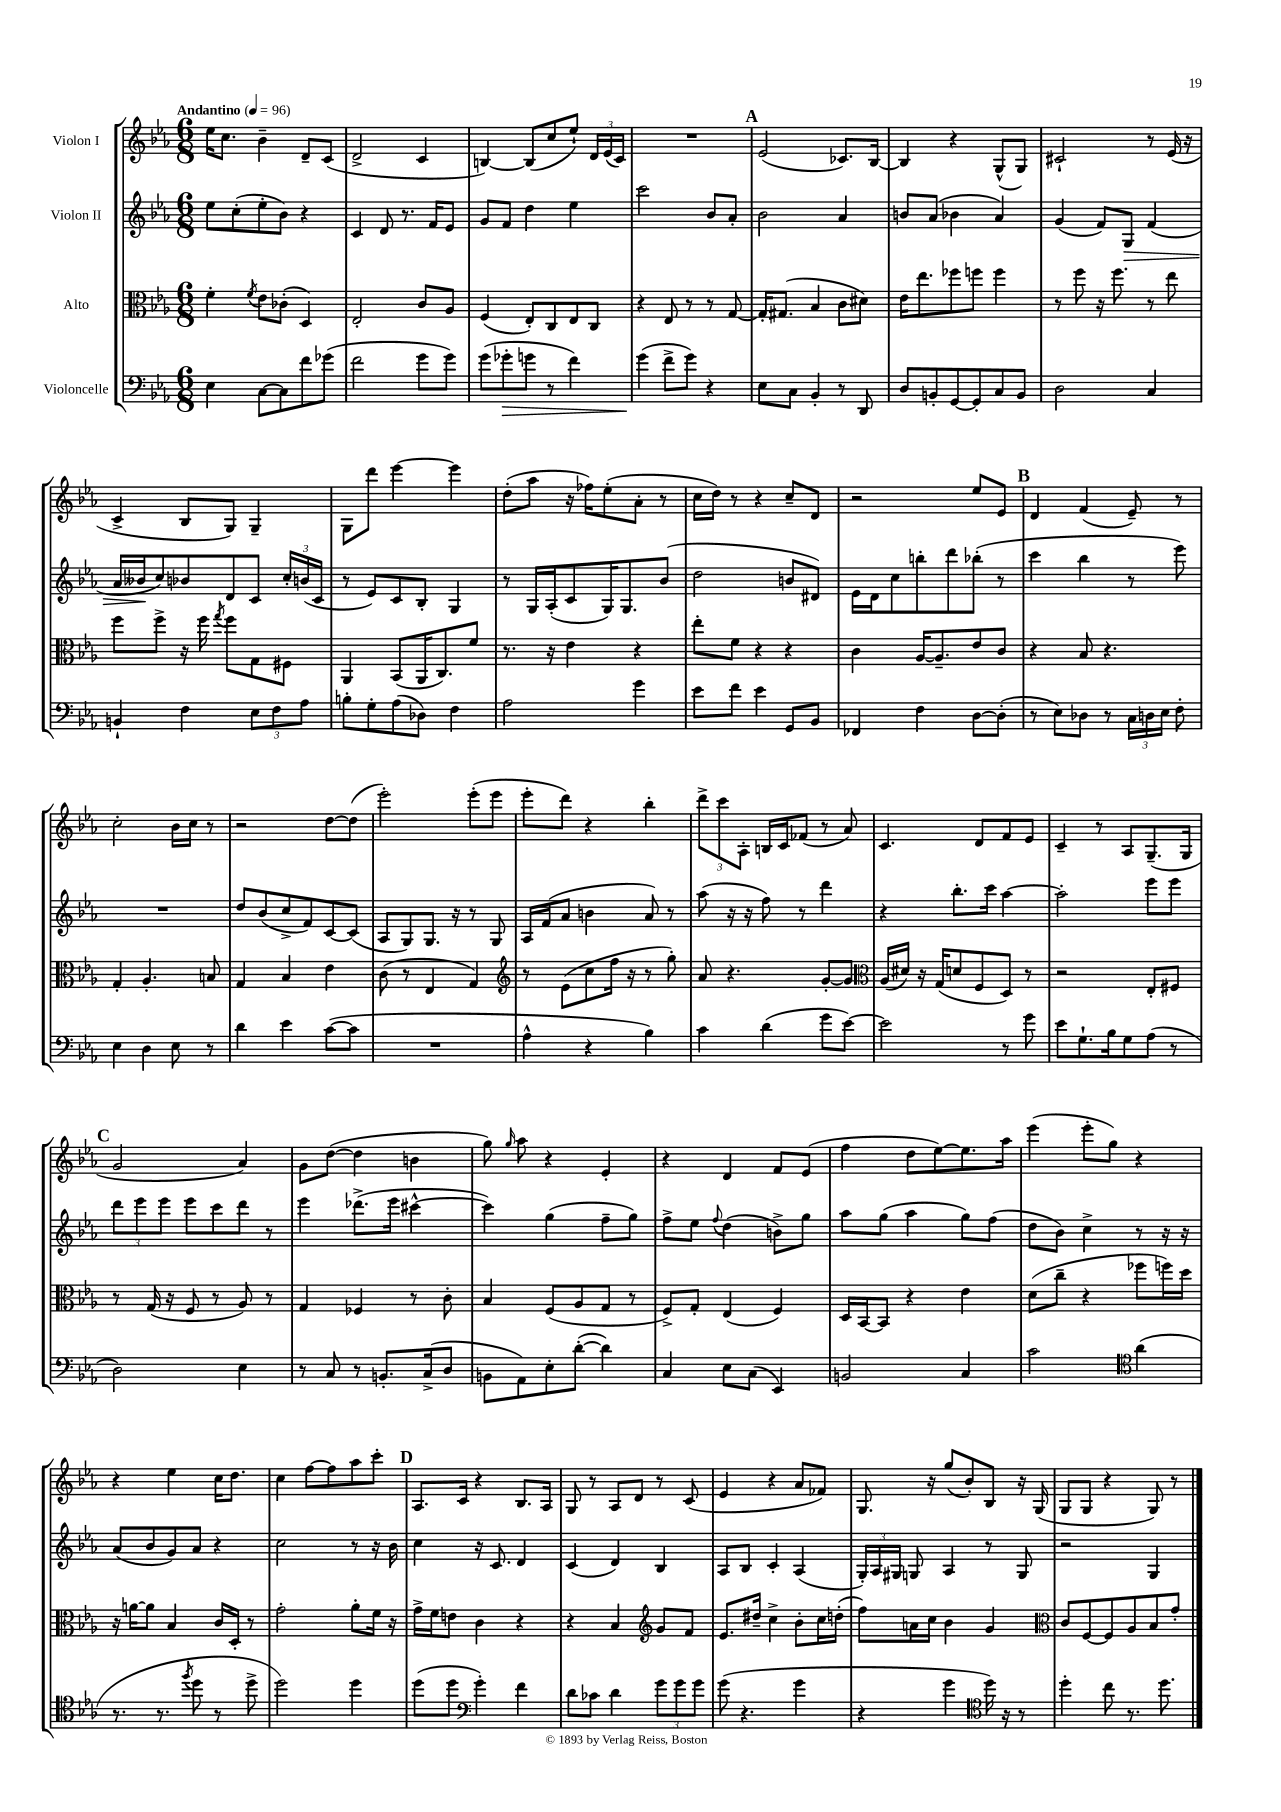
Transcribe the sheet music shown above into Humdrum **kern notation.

**kern	**kern	**kern	**kern
*staff4	*staff3	*staff2	*staff1
*clefF4	*clefC3	*clefG2	*clefG2
*k[b-e-a-]	*k[b-e-a-]	*k[b-e-a-]	*k[b-e-a-]
*M6/8	*M6/8	*M6/8	*M6/8
*MM96	*MM96	*MM96	*MM96
4E-	4f'	8ee-	16ee-
.	.	.	8.cc
.	.	(8cc'	.
.	8qf	.	.
[8C	8e-	8ee-'	4b-~
8C]	(8c-'	8b-)	.
8f	4D)	4r	8d~
(8g-	.	.	(8c
=	=	=	=
2f	2E-'	4c	2d^
.	.	8d	.
.	.	8.r	.
8g	8c	.	4c
.	.	16f	.
8g)	8A-	8e-	.
=	=	=	=
(8g	(4F	8g	[4B)
8g-'	.	8f	.
8g	8E-')	4dd	(8B]
8r	8C	.	8cc
4f)	8E-	4ee-	8ee-`)
.	8C	.	24d
.	.	.	(24e-
.	.	.	24c)
=	=	=	=
(4g	4r	2ccc	2.r
8f^	8E-	.	.
8g)	8r	.	.
4r	8r	8b-	.
.	[8G	8a-'	.
=	=	=	=
8E-	16G']	2b-	(2e-
.	(8.G#	.	.
8C	.	.	.
4BB-'	4B-	.	.
8r	8c	4a-	8.c-)
8DD	8d#)	.	.
.	.	.	[16B-
=	=	=	=
8D	16e-	8b	4B-]
.	8.ee-	.	.
8BB'	.	(8a-	.
[8GG	8ff-	4b-	4r
8GG']	8ff	.	.
8C	4ff	4a-)	(8G^^
8BB	.	.	8G)
=	=	=	=
2D	8r	(4g	2c#`
.	8ff	.	.
.	16r	8f)	.
.	8.ff	.	.
.	.	8G	.
4C	8r	(4f	8r
.	8ee-	.	(16e-
.	.	.	16r
=	=	=	=
4BB`	8ff	16a-	4c^
.	.	16b--	.
.	8ff^	8cc)	.
4F	16r	8b-	8B-
.	16ff	.	.
.	8qgg	.	.
.	8ff	8d	8G)
12E-	8G	8c	4G~
12F	.	.	.
.	8F#	24cc'	.
12A-	.	(24b	.
.	.	24c	.
=	=	=	=
8B'	4AA-	8r	8G
8G'	.	8e-)	8ddd
(8A-	(8BB-	8c	[4eee-
8D-)	16AA-	8B-'	.
.	8.C)	.	.
4F	.	4G	4eee-]
.	8f	.	.
=	=	=	=
2A-	8.r	8r	(8dd'
.	.	16G	8aa-
.	16r	(16A-'	.
.	4e-	8c	16r
.	.	.	16ff-)
.	.	16G)	(8ee-'
.	.	8.G	.
4g	4r	.	8a-'
.	.	(8b-	8r
=	=	=	=
8e-	8ee-'	2dd	16cc
.	.	.	16dd)
8f	8f	.	8r
4e-	4r	.	4r
8GG	4r	8b	8cc~
8BB-	.	8d#)	8d
=	=	=	=
4FF-	4c	16e-	2r
.	.	16d	.
.	.	8cc	.
4F	[16A-	8bb'	.
.	8.A-~]	.	.
.	.	8ddd	.
[8D	8e-	(8bb-'	8ee-
(8D']	8c	8r	8e-
=	=	=	=
8r	4r	4ccc	4d
8E-)	.	.	.
8D-	8B-	4bb-	(4f
8r	4.r	.	.
24C	.	8r	8e-~)
24D	.	.	.
24E-	.	.	.
8F'	.	8eee-)	8r
=	=	=	=
4E-	4G'	2.r	2cc'
4D	4.A-'	.	.
8E-	.	.	16b-
.	.	.	16cc
8r	8B	.	8r
=	=	=	=
4d	4G	8dd	2r
.	.	(8b-	.
4e-	4B-	8cc^	.
.	.	8f)	.
([8c	4e-	[8c	[8dd
8c]	.	(8c]	(8dd]
=	=	=	=
2.r	(8c	8A-	2eee-')
.	8r	8G)	.
.	4E-	8.G	.
.	.	16r	.
.	4G)	8r	(8eee-'
.	.	8G	8eee-
=	=	=	=
*	*clefG2	*	*
4A-^^	8r	16A-	8eee-'
.	.	(16f	.
.	(8e-	8a-	8ddd)
4r	8cc	4b	4r
.	16ff	.	.
.	16r	.	.
4B-)	8r	8a-)	4bb-'
.	8gg')	8r	.
=	=	=	=
4c	8a-	(8aa-	12ddd^
.	.	.	12ccc
.	4.r	16r	.
.	.	.	12A-'
.	.	16r	.
(4d	.	8ff)	16B
.	.	.	16c
.	.	8r	(8f-
8g	[8g'	4ddd	8r
[8e-)	8g]	.	8a-)
=	=	=	=
*	*clefC3	*	*
2e-]	(16A-	4r	4.c
.	16d#)	.	.
.	16r	.	.
.	(16G	.	.
.	8d	8.bb-'	.
.	8F	.	8d
.	.	16ccc	.
8r	8D)	[4aa-	8f
8g	8r	.	8e-
=	=	=	=
8e-	2r	2aa-']	4c~
8.G`	.	.	.
.	.	.	8r
16B-	.	.	.
8G	.	.	8A-
(8A-	8E-'	8eee-	(8.G~
8r	8F#	8eee-	.
.	.	.	16G
=	=	=	=
2D)	8r	12ddd	2g
.	.	12eee-	.
.	(16G	.	.
.	.	12eee-	.
.	16r	.	.
.	8F	8eee-	.
.	8r	8ccc	.
4E-	8A-)	8ddd	4a-)
.	8r	8r	.
=	=	=	=
8r	4G	4eee-	8g
8C	.	.	([8dd
8r	4F-	(8.ddd-^	4dd]
8.BB'	.	.	.
.	.	16eee-	.
.	8r	[4ccc#^^	4b
(16C^	.	.	.
8D	8c'	.	.
=	=	=	=
8BB	4B-	4ccc#])	8gg)
.	.	.	16qqgg
8AA-)	.	.	8aa-
8E-'	(8F	(4gg	4r
([8d'	8A-	.	.
4d])	8G	8ff~	4e-'
.	8r	8gg)	.
=	=	=	=
4C	8F^)	8ff^	4r
.	8G'	8ee-	.
.	.	8qqff	.
8E-	(4E-	(4dd	4d
(8C	.	.	.
4EE-)	4F)	8b^)	8f
.	.	8gg	(8e-
=	=	=	=
2BB	16D	8aa-	4ff
.	[16BB-	.	.
.	8BB-]	(8gg	.
.	4r	4aa-	8dd
.	.	.	[8ee-)
4C	4e-	8gg)	8.ee-]
.	.	(8ff	.
.	.	.	16aa-
=	=	=	=
2c	(8d	8dd	(4eee-
.	8cc~	8b-)	.
.	4r	4cc^	8eee-'
.	.	.	8gg)
*clefC4	*	*	*
(4a-	8ff-	8r	4r
.	16ff)	16r	.
.	16dd	16r	.
=	=	=	=
8.r	16r	(8a-	4r
.	[16a	.	.
.	8a]	8b-	.
8.r	.	.	.
.	4B-	8g)	4ee-
8qff	.	.	.
8dd	.	8a-	.
8r	16c	4r	16cc
.	16D'	.	8.dd
8dd^	8r	.	.
=	=	=	=
2dd)	2g'	2cc	4cc
.	.	.	[8ff
.	.	.	8ff]
4dd	8a-'	8r	8aa-
.	16f	16r	8ccc'
.	16r	16b-	.
=	=	=	=
(8dd	16g^	4cc	8.A-
.	16f	.	.
8dd	8e	.	.
.	.	.	16c
*clefF4	*	*	*
4g')	4c	16r	4r
.	.	8.c	.
4f	4r	4d	8.B-
.	.	.	16A-
=	=	=	=
8d	4r	(4c	8G
8c-	.	.	8r
4d	4B-	4d)	8A-
.	.	.	8d
*	*clefG2	*	*
12g	8g	4B-	8r
12g	.	.	.
.	8f	.	(8c
12g	.	.	.
=	=	=	=
(8g	8.e-	8A-	4e-
4.r	.	8B-	.
.	16dd#~	.	.
.	4cc^	4c'	4r
4g	8b-'	(4A-	8a-
.	16cc	.	8f-)
.	(16dd'	.	.
=	=	=	=
4r	8ff)	24G')	8.G
.	.	24A-	.
.	.	24G#	.
.	16a	8G	.
.	16cc	.	16r
4g	4b-	4A-	(8gg
.	.	.	8b-')
*clefC4	*	*	*
16dd)	4g	8r	8B-
16r	.	.	.
8r	.	8G	16r
.	.	.	(16G
=	=	=	=
*	*clefC3	*	*
4dd'	8c	2r	8G
.	[8F	.	8G
8cc	8F]	.	4r
8.r	8A-	.	.
.	8B-	4G	8G)
8.dd	.	.	.
.	8g'	.	8r
==	==	==	==
*-	*-	*-	*-
